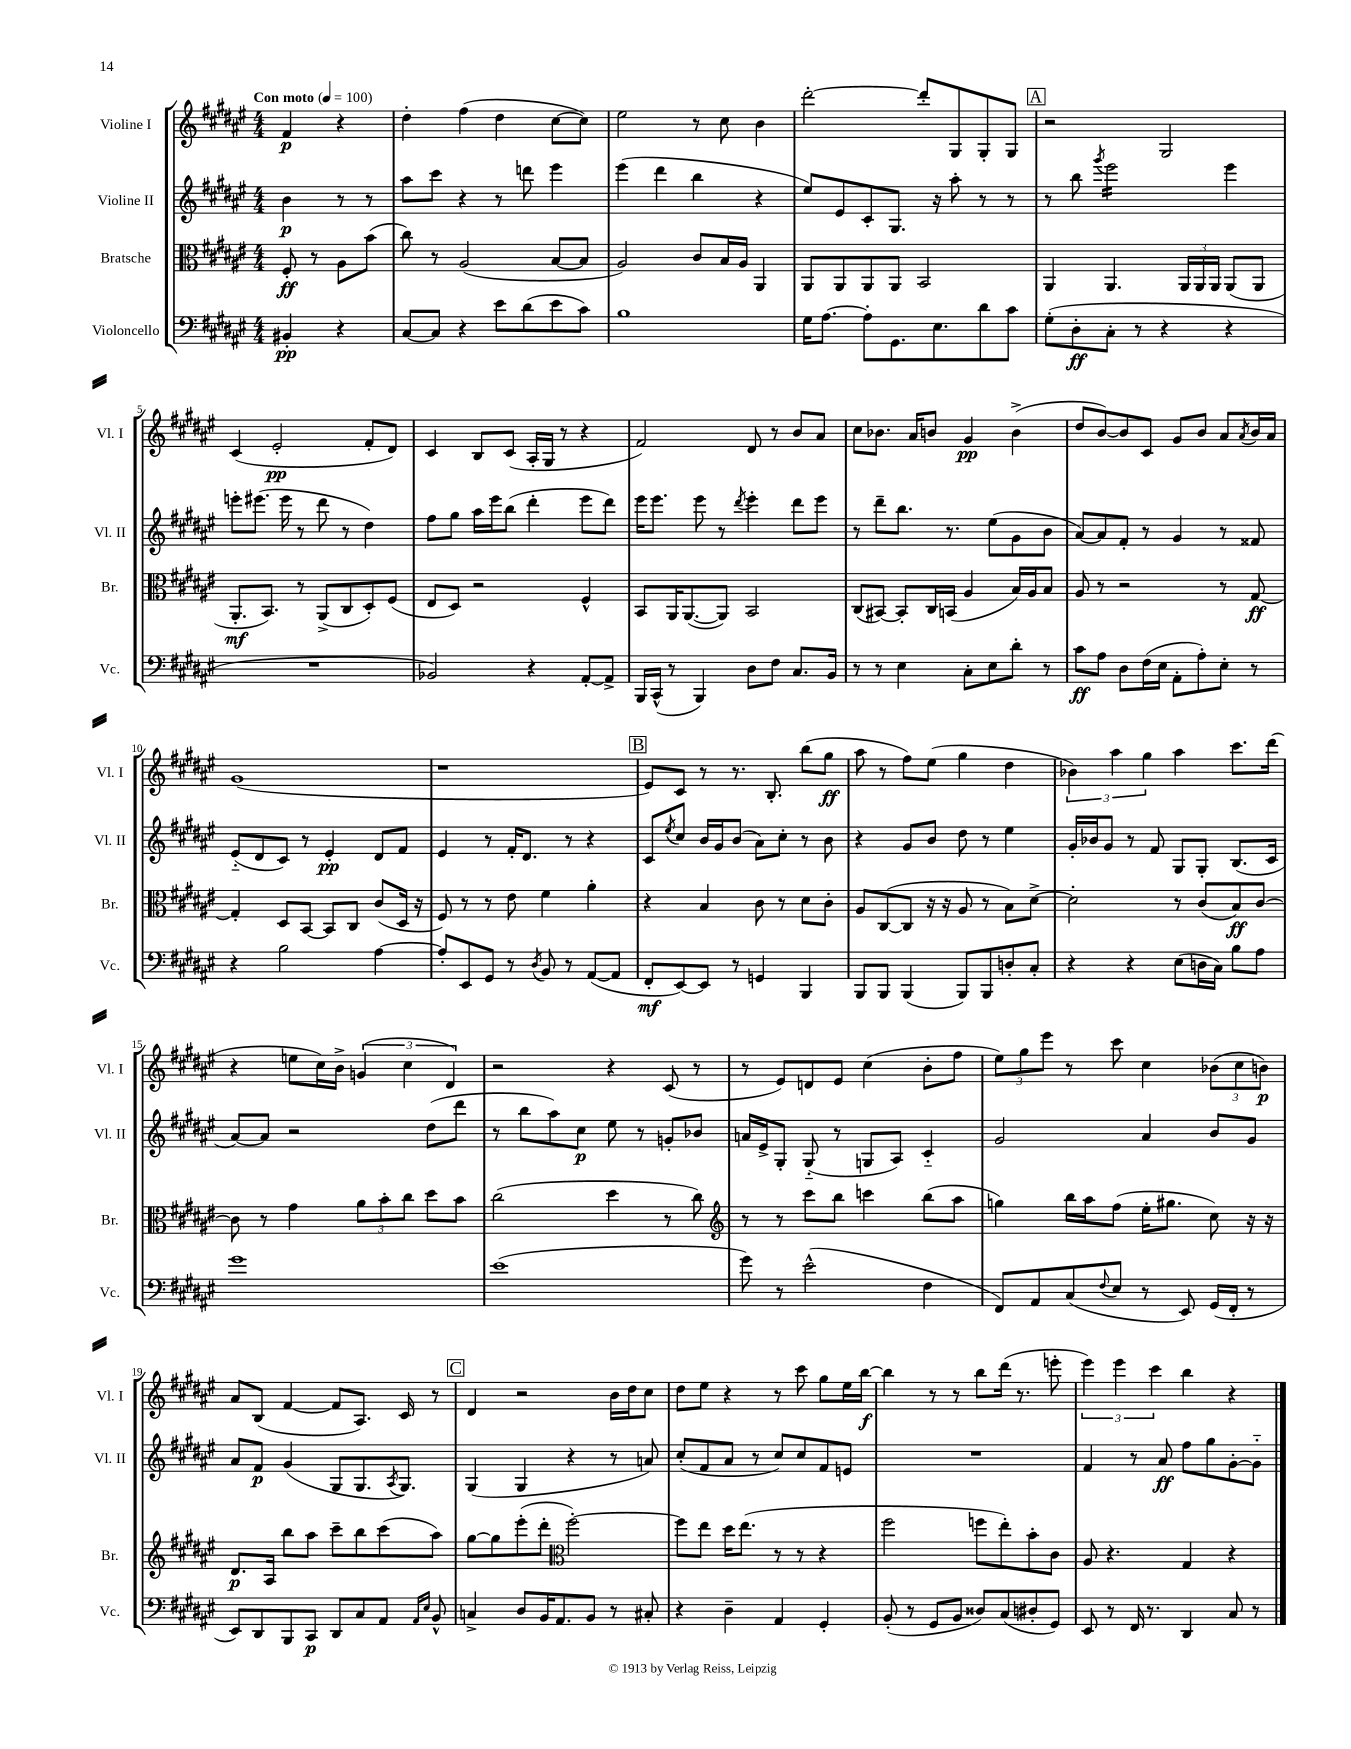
<<
\new StaffGroup <<
\new Staff = "s0" \with { instrumentName = "Violine I" shortInstrumentName = "Vl. I" } {
    \clef treble \key fis \major \numericTimeSignature \time 4/4 \partial 2 \tempo "Con moto" 4 = 100
    fis'4\p r4 |
    dis''4-. fis''4( dis''4 cis''8~ cis''8) |
    eis''2 r8 cis''8 b'4 |
    dis'''2~-. dis'''8-. gis8 gis8-. gis8 |
    \mark \markup { \box "A" } r2 gis2 |
    cis'4( eis'2-.\pp fis'8-. dis'8) |
    cis'4 b8 cis'8( ais16-. gis16 r8 r4 |
    fis'2) dis'8 r8 b'8 ais'8 |
    cis''8 bes'8. ais'16 b'8 gis'4\pp b'4->( |
    dis''8 b'8~) b'8 cis'8 gis'8 b'8 ais'8 \acciaccatura { ais'8 } b'16 ais'16 |
    gis'1( |
    r1 |
    \mark \markup { \box "B" } eis'8) cis'8 r8 r8. b8.-. b''8( gis''8\ff |
    ais''8 r8 fis''8) eis''8( gis''4 dis''4 |
    \tuplet 3/2 { bes'4) ais''4 gis''4 } ais''4 cis'''8. dis'''16( |
    r4 e''8 cis''16) b'16-> \tuplet 3/2 { g'4( cis''4 dis'4) } |
    r2 r4 cis'8( r8 |
    r8 eis'8) d'8 eis'8 cis''4( b'8-. fis''8 |
    \tuplet 3/2 { eis''8) gis''8 eis'''8 } r8 cis'''8 cis''4 \tuplet 3/2 { bes'8( cis''8 b'8\p) } |
    ais'8 b8( fis'4~ fis'8 ais8.) cis'16 r8 |
    \mark \markup { \box "C" } dis'4 r2 b'16 dis''16 cis''8 |
    dis''8 eis''8 r4 r8 cis'''8 gis''8 eis''16 b''16~\f |
    b''4 r8 r8 b''8 dis'''16( r8. e'''8-. |
    \tuplet 3/2 { eis'''4) eis'''4 cis'''4 } b''4 r4 \bar "|." |
}
\new Staff = "s1" \with { instrumentName = "Violine II" shortInstrumentName = "Vl. II" } {
    \clef treble \key fis \major \numericTimeSignature \time 4/4 \partial 2
    b'4\p r8 r8 |
    ais''8 cis'''8 r4 r8 d'''8 eis'''4 |
    eis'''4( dis'''4 b''4 r4 |
    eis''8) eis'8 cis'8-. gis8. r16 ais''8-. r8 r8 |
    \mark \markup { \box "A" } r8 b''8 \acciaccatura { gis'''8 } eis'''2:16 eis'''4 |
    e'''8-. eis'''8.( eis'''16 r8 dis'''8 r8 dis''4) |
    fis''8 gis''8 ais''16 eis'''16 b''8( dis'''4-. eis'''8 dis'''8) |
    eis'''16 eis'''8. eis'''8 r8 \acciaccatura { dis'''8 } eis'''4-. dis'''8 eis'''8 |
    r8 dis'''8-- b''8. r8. eis''8( gis'8 b'8 |
    ais'8~) ais'8 fis'8-. r8 gis'4 r8 fisis'8 |
    eis'8-_( dis'8 cis'8) r8 eis'4-.\pp dis'8 fis'8 |
    eis'4 r8 fis'16-. dis'8. r8 r4 |
    \mark \markup { \box "B" } cis'8 \acciaccatura { eis''8 } cis''8 b'16 gis'16 b'8( ais'8) cis''8-. r8 b'8 |
    r4 gis'8 b'8 dis''8 r8 eis''4 |
    gis'16-. bes'16 gis'8 r8 fis'8 gis8 gis8-. b8.( cis'16 |
    ais'8~) ais'8 r2 dis''8( dis'''8 |
    r8 b''8 ais''8) cis''8\p eis''8 r8 g'8-. bes'8 |
    a'16 eis'16-> gis8-. gis8-_( r8 g8 ais8) cis'4-_ |
    gis'2 ais'4 b'8 gis'8 |
    ais'8 fis'8\p gis'4( gis8 gis8. \acciaccatura { ais8 } gis8.) |
    \mark \markup { \box "C" } gis4( gis4 r4 r8 a'8) |
    cis''8-.( fis'8 ais'8 r8 cis''8) cis''8 fis'8 e'8 |
    R1 |
    fis'4 r8 ais'8\ff fis''8 gis''8 gis'8~-. gis'8-_ \bar "|." |
}
\new Staff = "s2" \with { instrumentName = "Bratsche" shortInstrumentName = "Br." } {
    \clef alto \key fis \major \numericTimeSignature \time 4/4 \partial 2
    fis8-.\ff r8 ais8 b'8( |
    cis''8) r8 ais2( b8~ b8 |
    ais2) cis'8 b16 ais16 ais,4 |
    ais,8 ais,8 ais,8 ais,8 b,2 |
    \mark \markup { \box "A" } ais,4 ais,4. \tuplet 3/2 { ais,16 ais,16 ais,16 } ais,8( ais,8 |
    ais,8.-.\mf b,8.) r8 ais,8->( cis8 dis8-.) fis8( |
    eis8 dis8) r2 fis4-^ |
    b,8 ais,16 ais,8.~( ais,8) b,2 |
    cis8( bis,8~) bis,8-. cis16 b,16( ais4 b16) ais16 b8 |
    ais8 r8 r2 r8 gis8~\ff |
    gis4-. dis8 b,8~ b,8 cis8 cis'8( dis16 r16 |
    fis8) r8 r8 eis'8 fis'4 ais'4-. |
    \mark \markup { \box "B" } r4 b4 cis'8 r8 dis'8 cis'8-. |
    ais8 cis8~( cis8 r16 r16 ais8 r8 b8) dis'8~-> |
    dis'2-. r8 cis'8( b8\ff) cis'8~ |
    cis'8 r8 gis'4 \tuplet 3/2 { ais'8 b'8-. cis''8 } dis''8 b'8 |
    cis''2( dis''4 r8 cis''8) |
    \clef treble r8 r8 cis'''8 b''8 c'''4 b''8( ais''8 |
    g''4) b''16 ais''16 fis''8( eis''16-. gis''8. cis''8) r16 r16 |
    dis'8.\p ais16 b''8 ais''8 cis'''8-- b''8 cis'''8( ais''8) |
    \mark \markup { \box "C" } gis''8~ gis''8 eis'''8-.( dis'''8-. \clef alto fis''2~-.) |
    fis''8 eis''8 dis''16 eis''8.( r8 r8 r4 |
    fis''2 f''8 eis''8-.) b'8-. cis'8 |
    ais8 r4. gis4 r4 \bar "|." |
}
\new Staff = "s3" \with { instrumentName = "Violoncello" shortInstrumentName = "Vc." } {
    \clef bass \key fis \major \numericTimeSignature \time 4/4 \partial 2
    bis,4-.\pp r4 |
    cis8~ cis8 r4 eis'8 dis'8( eis'8 cis'8) |
    b1 |
    gis16 ais8.~ ais8-. gis,8. eis8. dis'8 cis'8 |
    \mark \markup { \box "A" } gis8-.( dis8-.\ff cis8-. r8 r4 r4 |
    R1 |
    bes,2) r4 ais,8~-. ais,8-> |
    b,,16 cis,16-^( r8 b,,4) dis8 fis8 cis8. b,16 |
    r8 r8 eis4 cis8-. eis8 dis'8-. r8 |
    cis'8\ff ais8 dis8 fis16( eis16 ais,8-. ais8-.) eis8-. r8 |
    r4 b2 ais4~ |
    ais8-. eis,8 gis,8 r8 \acciaccatura { dis8 } b,8 r8 ais,8~( ais,8 |
    \mark \markup { \box "B" } fis,8-.\mf eis,8~) eis,8 r8 g,4 b,,4 |
    b,,8 b,,8 b,,4( b,,8) b,,8 d8-. cis8-. |
    r4 r4 eis8( d16 cis16) b8 ais8 |
    gis'1 |
    eis'1( |
    gis'8) r8 eis'2-^( fis4 |
    fis,8) ais,8 cis8( \appoggiatura { fis8 } eis8 r8 eis,8) gis,16( fis,16-. r8 |
    eis,8) dis,8 b,,8 cis,8\p dis,8 cis8 ais,8 \grace { ais,16 eis16 } b,8-^ |
    \mark \markup { \box "C" } c4-> dis8 b,16 ais,8. b,8 r8 cis8-. |
    r4 dis4-- ais,4 gis,4-. |
    b,8-.( r8 gis,8 b,8 disis8) cis8( dis8-. gis,8) |
    eis,8 r8 fis,16 r8. dis,4 cis8 r8 \bar "|." |
}
>>
>>
